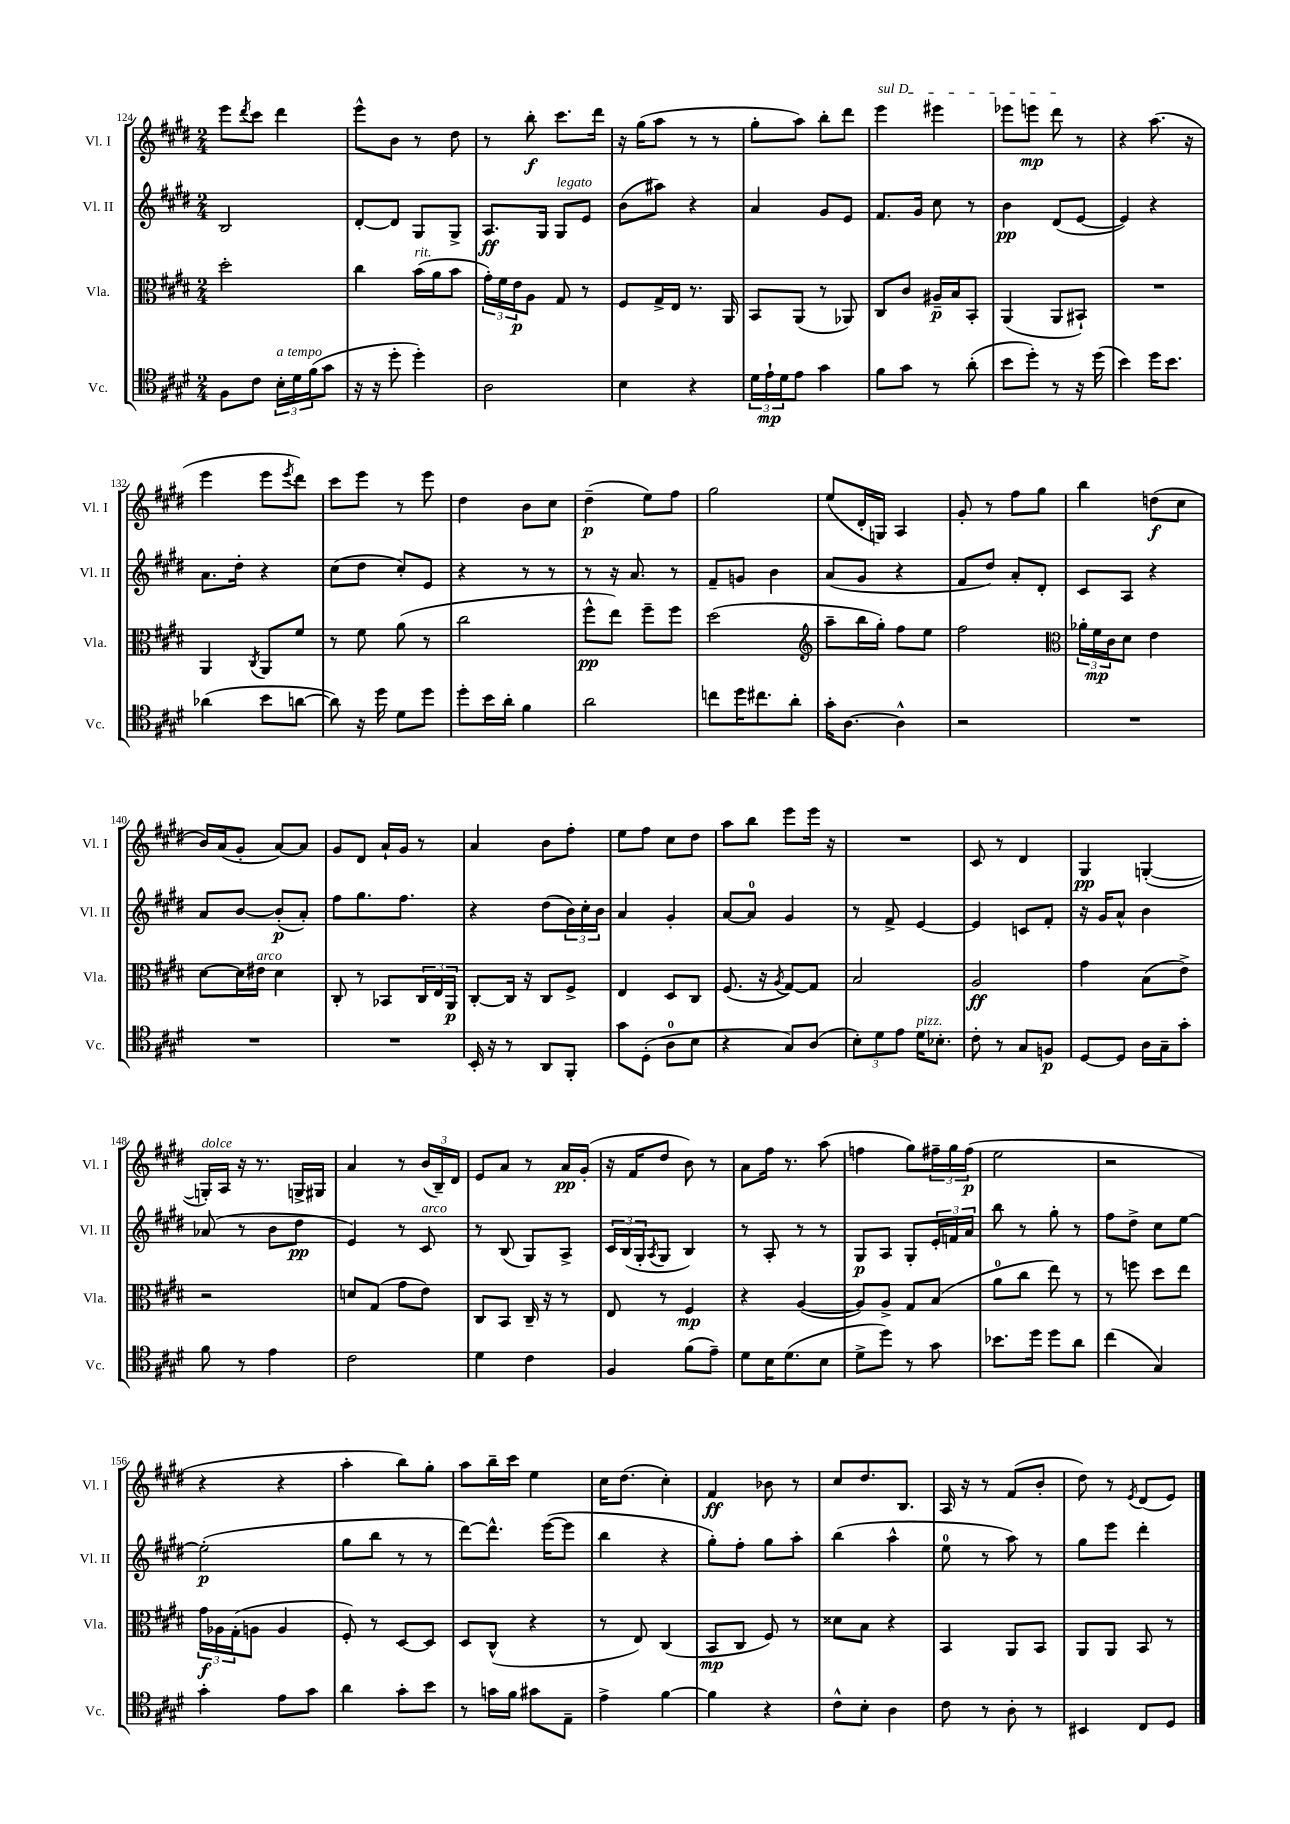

**kern	**dynam	**kern	**dynam	**kern	**dynam	**kern	**dynam
*part4	*part4	*part3	*part3	*part2	*part2	*part1	*part1
*staff4	*staff4	*staff3	*staff3	*staff2	*staff2	*staff1	*staff1
*I"Vc.	*	*I"Vla.	*	*I"Vl. II	*	*I"Vl. I	*
*I'Vc.	*	*I'Vla.	*	*I'Vl. II	*	*I'Vl. I	*
*clefC4	*	*clefC3	*	*clefG2	*	*clefG2	*
*k[f#c#g#d#]	*	*k[f#c#g#d#]	*	*k[f#c#g#d#]	*	*k[f#c#g#d#]	*
*M2/4	*	*M2/4	*	*M2/4	*	*M2/4	*
=124	=124	=124	=124	=124	=124	=124	=124
8F#\L	.	2dd#'\	.	2B/	.	8eee\L	.
.	.	.	.	.	.	8qddd#/	.
8c#\J	.	.	.	.	.	8ccc#\J	.
!LO:TX:a:i:t=a tempo	!	!	!	!	!	!	!
24B'\LL	.	.	.	.	.	4ddd#\	.
24d#\	.	.	.	.	.	.	.
(24f#\J	.	.	.	.	.	.	.
8g#\J	.	.	.	.	.	.	.
=125	=125	=125	=125	=125	=125	=125	=125
16r	.	4cc#\	.	[8d#'/L	.	8eee^^\L	.
16r	.	.	.	.	.	.	.
8dd#'\	.	.	.	8d#/J]	.	8b\J	.
!	!	!LO:TX:a:i:t=rit.	!	!	!	!	!
4dd#'\)	.	(16b\LL	.	8G#/L	.	8r	.
.	.	16a\J	.	.	.	.	.
.	.	8b\J	.	8G#^/J	.	8dd#\	.
=126	=126	=126	=126	=126	=126	=126	=126
2A\	.	24g#'\LL)	.	8.A/L	ff	8r	.
.	.	24f#\	.	.	.	.	.
.	.	24e\J	p	.	.	.	.
.	.	8A\J	.	.	.	8bb'\	f
.	.	.	.	16G#/Jk	.	.	.
!	!	!	!	!LO:TX:a:i:t=legato	!	!	!
.	.	8G#/	.	8G#/L	.	8.ccc#\L	.
.	.	8r	.	8e/J	.	.	.
.	.	.	.	.	.	16ddd#\Jk	.
=127	=127	=127	=127	=127	=127	=127	=127
4B\	.	8F#/L	.	(8b\L	.	16r	.
.	.	.	.	.	.	(16gg#\KL	.
.	.	16G#^/L	.	8aa#X\J)	.	8aa\J	.
.	.	16E/JJ	.	.	.	.	.
4r	.	8.r	.	4r	.	8r	.
.	.	.	.	.	.	8r	.
.	.	16AA/	.	.	.	.	.
=128	=128	=128	=128	=128	=128	=128	=128
24d#\LL	.	8BB/L	.	4a/	.	8gg#'\L	.
24e`\	mp	.	.	.	.	.	.
24d#\J	.	.	.	.	.	.	.
8e\J	.	(8AA/J	.	.	.	8aa\J)	.
4g#\	.	8r	.	8g#/L	.	8bb'\L	.
.	.	8AA-X/)	.	8e/J	.	8ddd#\J	.
=129	=129	=129	=129	=129	=129	=129	=129
!	!	!	!	!	!	!LO:TX:a:i:t=sul D	!
8f#\L	.	8C#/L	.	8.f#/L	.	4eee\	.
8g#\J	.	8c#/J	.	.	.	.	.
.	.	.	.	16g#/Jk	.	.	.
8r	.	16A#X~/LL	p	8cc#\	.	4eee#X\	.
.	.	16B/J	.	.	.	.	.
(8a'\	.	8BB'/J	.	8r	.	.	.
=130	=130	=130	=130	=130	=130	=130	=130
8b\L	.	(4AA/	.	4b\	pp	8eee-X\L	.
8dd#'\J)	.	.	.	.	.	8eeen\J	mp
8r	.	8AA/L	.	(8d#/L	.	8ddd#\	.
16r	.	8BB#X`/J)	.	[8e/J	.	8r	.
(16dd#\	.	.	.	.	.	.	.
=131	=131	=131	=131	=131	=131	=131	=131
4b\)	.	2r	.	4e/])	.	4r	.
16dd#\KL	.	.	.	4r	.	(8.aa\	.
8.b\J	.	.	.	.	.	.	.
.	.	.	.	.	.	16r	.
!!LO:LB:g=z
=132	=132	=132	=132	=132	=132	=132	=132
(4a-X\	.	4AA/	.	8.a\L	.	4eee\	.
.	.	.	.	16dd#'\Jk	.	.	.
.	.	8qC#/	.	.	.	.	.
8b\L	.	8AA/L	.	4r	.	8eee\L	.
.	.	.	.	.	.	8qeee/	.
[8an\J	.	8f#/J	.	.	.	8ddd#\J)	.
=133	=133	=133	=133	=133	=133	=133	=133
8a\])	.	8r	.	(8cc#\L	.	8ccc#\L	.
16r	.	8f#\	.	8dd#\J	.	8eee\J	.
16dd#\	.	.	.	.	.	.	.
8d#\L	.	(8a\	.	8cc#'/L)	.	8r	.
8dd#\J	.	8r	.	8e/J	.	8eee\	.
=134	=134	=134	=134	=134	=134	=134	=134
8dd#'\L	.	2cc#\	.	4r	.	4dd#\	.
16b\L	.	.	.	.	.	.	.
16a'\JJ	.	.	.	.	.	.	.
4f#\	.	.	.	8r	.	8b\L	.
.	.	.	.	8r	.	8cc#\J	.
=135	=135	=135	=135	=135	=135	=135	=135
2a\	.	8ff#^^\L	pp	8r	.	(4dd#~\	p
.	.	8ee\J)	.	16r	.	.	.
.	.	.	.	8.a/	.	.	.
.	.	8ff#~\L	.	.	.	8ee\L)	.
.	.	8ff#\J	.	8r	.	8ff#\J	.
=136	=136	=136	=136	=136	=136	=136	=136
8ccn\L	.	(2dd#\	.	8f#~/L	.	2gg#\	.
16dd#\K	.	.	.	8gn/J	.	.	.
8.cc#X\	.	.	.	.	.	.	.
.	.	.	.	4b\	.	.	.
8a'\J	.	.	.	.	.	.	.
=137	=137	=137	=137	=137	=137	=137	=137
*	*	*clefG2	*	*	*	*	*
16g#'\KL	.	8aa~\L	.	(8a/L	.	(8ee/L	.
[8.A\J	.	.	.	.	.	.	.
.	.	16bb\L	.	8g#/J	.	16d#'/L	.
.	.	16gg#'\JJ)	.	.	.	16Gn/JJ)	.
4A^^\]	.	8ff#\L	.	4r	.	4A/	.
.	.	8ee\J	.	.	.	.	.
=138	=138	=138	=138	=138	=138	=138	=138
2r	.	2ff#\	.	8f#/L	.	8g#'/	.
.	.	.	.	8dd#/J)	.	8r	.
.	.	.	.	8a'/L	.	8ff#\L	.
.	.	.	.	8d#'/J	.	8gg#\J	.
=139	=139	=139	=139	=139	=139	=139	=139
*	*	*clefC3	*	*	*	*	*
2r	.	24a-X'\LL	.	8c#/L	.	4bb\	.
.	.	24f#\	mp	.	.	.	.
.	.	24c#\J	.	.	.	.	.
.	.	8d#\J	.	8A/J	.	.	.
.	.	4e\	.	4r	.	(8ddn\L	f
.	.	.	.	.	.	8cc#\J	.
!!LO:LB:g=z
=140	=140	=140	=140	=140	=140	=140	=140
2r	.	[8d#\L	.	8a/L	.	16b/LL)	.
.	.	.	.	.	.	(16a/J	.
.	.	16d#\L]	.	[8b/J	.	8g#'/J	.
!	!	!LO:TX:a:i:t=arco	!	!	!	!	!
.	.	16e#X\JJ	.	.	.	.	.
.	.	4d#\	.	(8b'/L]	p	[8a/L)	.
.	.	.	.	8a'/J)	.	8a/J]	.
=141	=141	=141	=141	=141	=141	=141	=141
2r	.	8C#'/	.	8ff#\L	.	8g#/L	.
.	.	8r	.	8.gg#\	.	8d#/J	.
.	.	8BB-X/L	.	.	.	16a`/LL	.
.	.	.	.	8.ff#\J	.	16g#/JJ	.
.	.	24C#/L	.	.	.	8r	.
.	.	24E/	.	.	.	.	.
.	.	24AA/JJ	p	.	.	.	.
=142	=142	=142	=142	=142	=142	=142	=142
16BB'/	.	[8C#'/L	.	4r	.	4a/	.
16r	.	.	.	.	.	.	.
8r	.	16C#/Jk]	.	.	.	.	.
.	.	16r	.	.	.	.	.
8AA/L	.	8C#/L	.	(8dd#\L	.	8b\L	.
8FF#'/J	.	8F#^/J	.	24b\L)	.	8ff#'\J	.
.	.	.	.	24cc#'\	.	.	.
.	.	.	.	24b\JJ	.	.	.
=143	=143	=143	=143	=143	=143	=143	=143
8g#\L	.	4E/	.	4a/	.	8ee\L	.
(8D#'\J	.	.	.	.	.	8ff#\J	.
8A\L	.	8D#/L	.	4g#'/	.	8cc#\L	.
8B\J	.	8C#/J	.	.	.	8dd#\J	.
=144	=144	=144	=144	=144	=144	=144	=144
4r	.	(8.F#/	.	[8a/L	.	8aa\L	.
.	.	.	.	8a/J]	.	8bb\J	.
.	.	16r	.	.	.	.	.
.	.	8qA/	.	.	.	.	.
8G#/L)	.	[8G#/L)	.	4g#/	.	8eee\L	.
(8A/J	.	8G#/J]	.	.	.	16eee\Jk	.
.	.	.	.	.	.	16r	.
=145	=145	=145	=145	=145	=145	=145	=145
12B'\L)	.	2B/	.	8r	.	2r	.
12d#\	.	.	.	.	.	.	.
.	.	.	.	8f#^/	.	.	.
12e\J	.	.	.	.	.	.	.
!LO:TX:a:i:t=pizz.	!	!	!	!	!	!	!
16d#\KL	.	.	.	[4e/	.	.	.
8.B-X'\J	.	.	.	.	.	.	.
=146	=146	=146	=146	=146	=146	=146	=146
8c#'\	.	2A/	ff	4e/]	.	8c#/	.
8r	.	.	.	.	.	8r	.
8G#/L	.	.	.	8cn/L	.	4d#/	.
8Fn/J	p	.	.	8f#'/J	.	.	.
=147	=147	=147	=147	=147	=147	=147	=147
[8D#/L	.	4g#\	.	16r	.	4G#/	pp
.	.	.	.	16g#/KL	.	.	.
8D#/J]	.	.	.	8a^^/J	.	.	.
16A\LL	.	(8B\L	.	4b\	.	([4Gn'/	.
16G#~\J	.	.	.	.	.	.	.
8g#'\J	.	8e^\J)	.	.	.	.	.
!!LO:LB:g=z
=148	=148	=148	=148	=148	=148	=148	=148
!	!	!	!	!	!	!LO:TX:a:i:t=dolce	!
8f#\	.	2r	.	(8a-X/	.	16Gn'/LL])	.
.	.	.	.	.	.	16A/JJ	.
8r	.	.	.	8r	.	16r	.
.	.	.	.	.	.	8.r	.
4e\	.	.	.	8b\L	.	.	.
.	.	.	.	8dd#\J	pp	16Gn^/LL	.
.	.	.	.	.	.	16G#X/JJ	.
=149	=149	=149	=149	=149	=149	=149	=149
2c#\	.	8dn/L	.	4e/)	.	4a/	.
.	.	(8G#/J	.	.	.	.	.
.	.	8g#\L	.	8r	.	8r	.
!	!	!	!	!LO:TX:a:i:t=arco	!	!	!
.	.	8e\J)	.	8c#/	.	(24b/LL	.
.	.	.	.	.	.	24B~/)	.
.	.	.	.	.	.	24d#/JJ	.
=150	=150	=150	=150	=150	=150	=150	=150
4d#\	.	8C#/L	.	8r	.	8e/L	.
.	.	8BB/J	.	(8B/	.	8a/J	.
4c#\	.	16C#~/	.	8G#/L)	.	8r	.
.	.	16r	.	.	.	.	.
.	.	8r	.	8A^/J	.	16a/LL	pp
.	.	.	.	.	.	(16g#'/JJ	.
=151	=151	=151	=151	=151	=151	=151	=151
4F#/	.	8E/	.	24c#/LL	.	16r	.
.	.	.	.	(24B/	.	.	.
.	.	.	.	.	.	16f#/KL	.
.	.	.	.	24G#'/J	.	.	.
.	.	.	.	8qA/	.	.	.
.	.	8r	.	8G#/J	.	8dd#/J	.
(8f#\L	.	4F#/	mp	4B/)	.	8b\)	.
8e~\J)	.	.	.	.	.	8r	.
=152	=152	=152	=152	=152	=152	=152	=152
8d#\L	.	4r	.	8r	.	8a\L	.
16B\K	.	.	.	8A'/	.	16ff#\Jk	.
(8.d#\	.	.	.	.	.	8.r	.
.	.	([4A/	.	8r	.	.	.
8B\J	.	.	.	8r	.	(8aa\	.
=153	=153	=153	=153	=153	=153	=153	=153
8d#^\L	.	8A/L])	.	8G#/L	p	4ffn\	.
8dd#\J)	.	8A^/J	.	8A/J	.	.	.
8r	.	8G#/L	.	8G#'/L	.	8gg#\L)	.
8g#\	.	(8B/J	.	24e'/L	.	24ff#X~\L	.
.	.	.	.	24fn/	.	24gg#\	.
.	.	.	.	24a/JJ	.	(24ff#\JJ	p
=154	=154	=154	=154	=154	=154	=154	=154
8.b-X\L	.	8a\L	.	8bb\	.	2ee\	.
.	.	8cc#\J	.	8r	.	.	.
16dd#\Jk	.	.	.	.	.	.	.
8dd#\L	.	8ee\)	.	8gg#'\	.	.	.
8a\J	.	8r	.	8r	.	.	.
=155	=155	=155	=155	=155	=155	=155	=155
(4cc#\	.	8r	.	8ff#\L	.	2r	.
.	.	8ffn\	.	8dd#^\J	.	.	.
4G#/)	.	8dd#\L	.	8cc#\L	.	.	.
.	.	8ee\J	.	[8ee\J	.	.	.
!!LO:LB:g=z
=156	=156	=156	=156	=156	=156	=156	=156
4g#'\	.	24g#\LL	f	(2ee'\]	p	4r	.
.	.	24A-X\	.	.	.	.	.
.	.	(24G#'\J	.	.	.	.	.
.	.	8An\J	.	.	.	.	.
8e\L	.	4A/	.	.	.	4r	.
8g#\J	.	.	.	.	.	.	.
=157	=157	=157	=157	=157	=157	=157	=157
4a\	.	8F#'/)	.	8gg#\L	.	4aa'\	.
.	.	8r	.	8bb\J	.	.	.
8g#'\L	.	[8D#/L	.	8r	.	8bb\L)	.
8b\J	.	8D#/J]	.	8r	.	8gg#'\J	.
=158	=158	=158	=158	=158	=158	=158	=158
8r	.	8D#/L	.	[8ddd#\L)	.	8aa\L	.
16gn\LL	.	(8C#^^/J	.	8.ddd#^^\J]	.	16bb~\L	.
16f#\JJ	.	.	.	.	.	16ccc#\JJ	.
8g#X\L	.	4r	.	.	.	4ee\	.
.	.	.	.	([16eee\KL	.	.	.
8E~\J	.	.	.	8eee\J]	.	.	.
=159	=159	=159	=159	=159	=159	=159	=159
4e^\	.	8r	.	4bb\	.	16cc#\KL	.
.	.	.	.	.	.	(8.dd#\J	.
.	.	8E/)	.	.	.	.	.
[4f#\	.	(4C#/	.	4r	.	4cc#'\)	.
=160	=160	=160	=160	=160	=160	=160	=160
4f#\]	.	8BB/L	mp	8gg#'\L)	.	4f#/	ff
.	.	8C#/J	.	8ff#'\J	.	.	.
4r	.	8F#/)	.	8gg#\L	.	8b-X\	.
.	.	8r	.	8aa'\J	.	8r	.
=161	=161	=161	=161	=161	=161	=161	=161
8c#^^\L	.	8d##X\L	.	(4bb\	.	8cc#/L	.
8B'\J	.	8B\J	.	.	.	8.dd#/	.
4A\	.	4r	.	4aa^^\	.	.	.
.	.	.	.	.	.	8.B/J	.
=162	=162	=162	=162	=162	=162	=162	=162
8c#\	.	4BB/	.	8ee\	.	16A/	.
.	.	.	.	.	.	16r	.
8r	.	.	.	8r	.	8r	.
8A'\	.	8AA/L	.	8aa\)	.	(8f#/L	.
8r	.	8BB/J	.	8r	.	8b'/J	.
=163	=163	=163	=163	=163	=163	=163	=163
4BB#X/	.	8AA/L	.	8gg#\L	.	8dd#\)	.
.	.	8AA/J	.	8eee\J	.	8r	.
.	.	.	.	.	.	8qe/	.
8C#/L	.	8BB/	.	4ddd#'\	.	(8d#/L	.
8D#/J	.	8r	.	.	.	8e/J)	.
==	==	==	==	==	==	==	==
*-	*-	*-	*-	*-	*-	*-	*-
